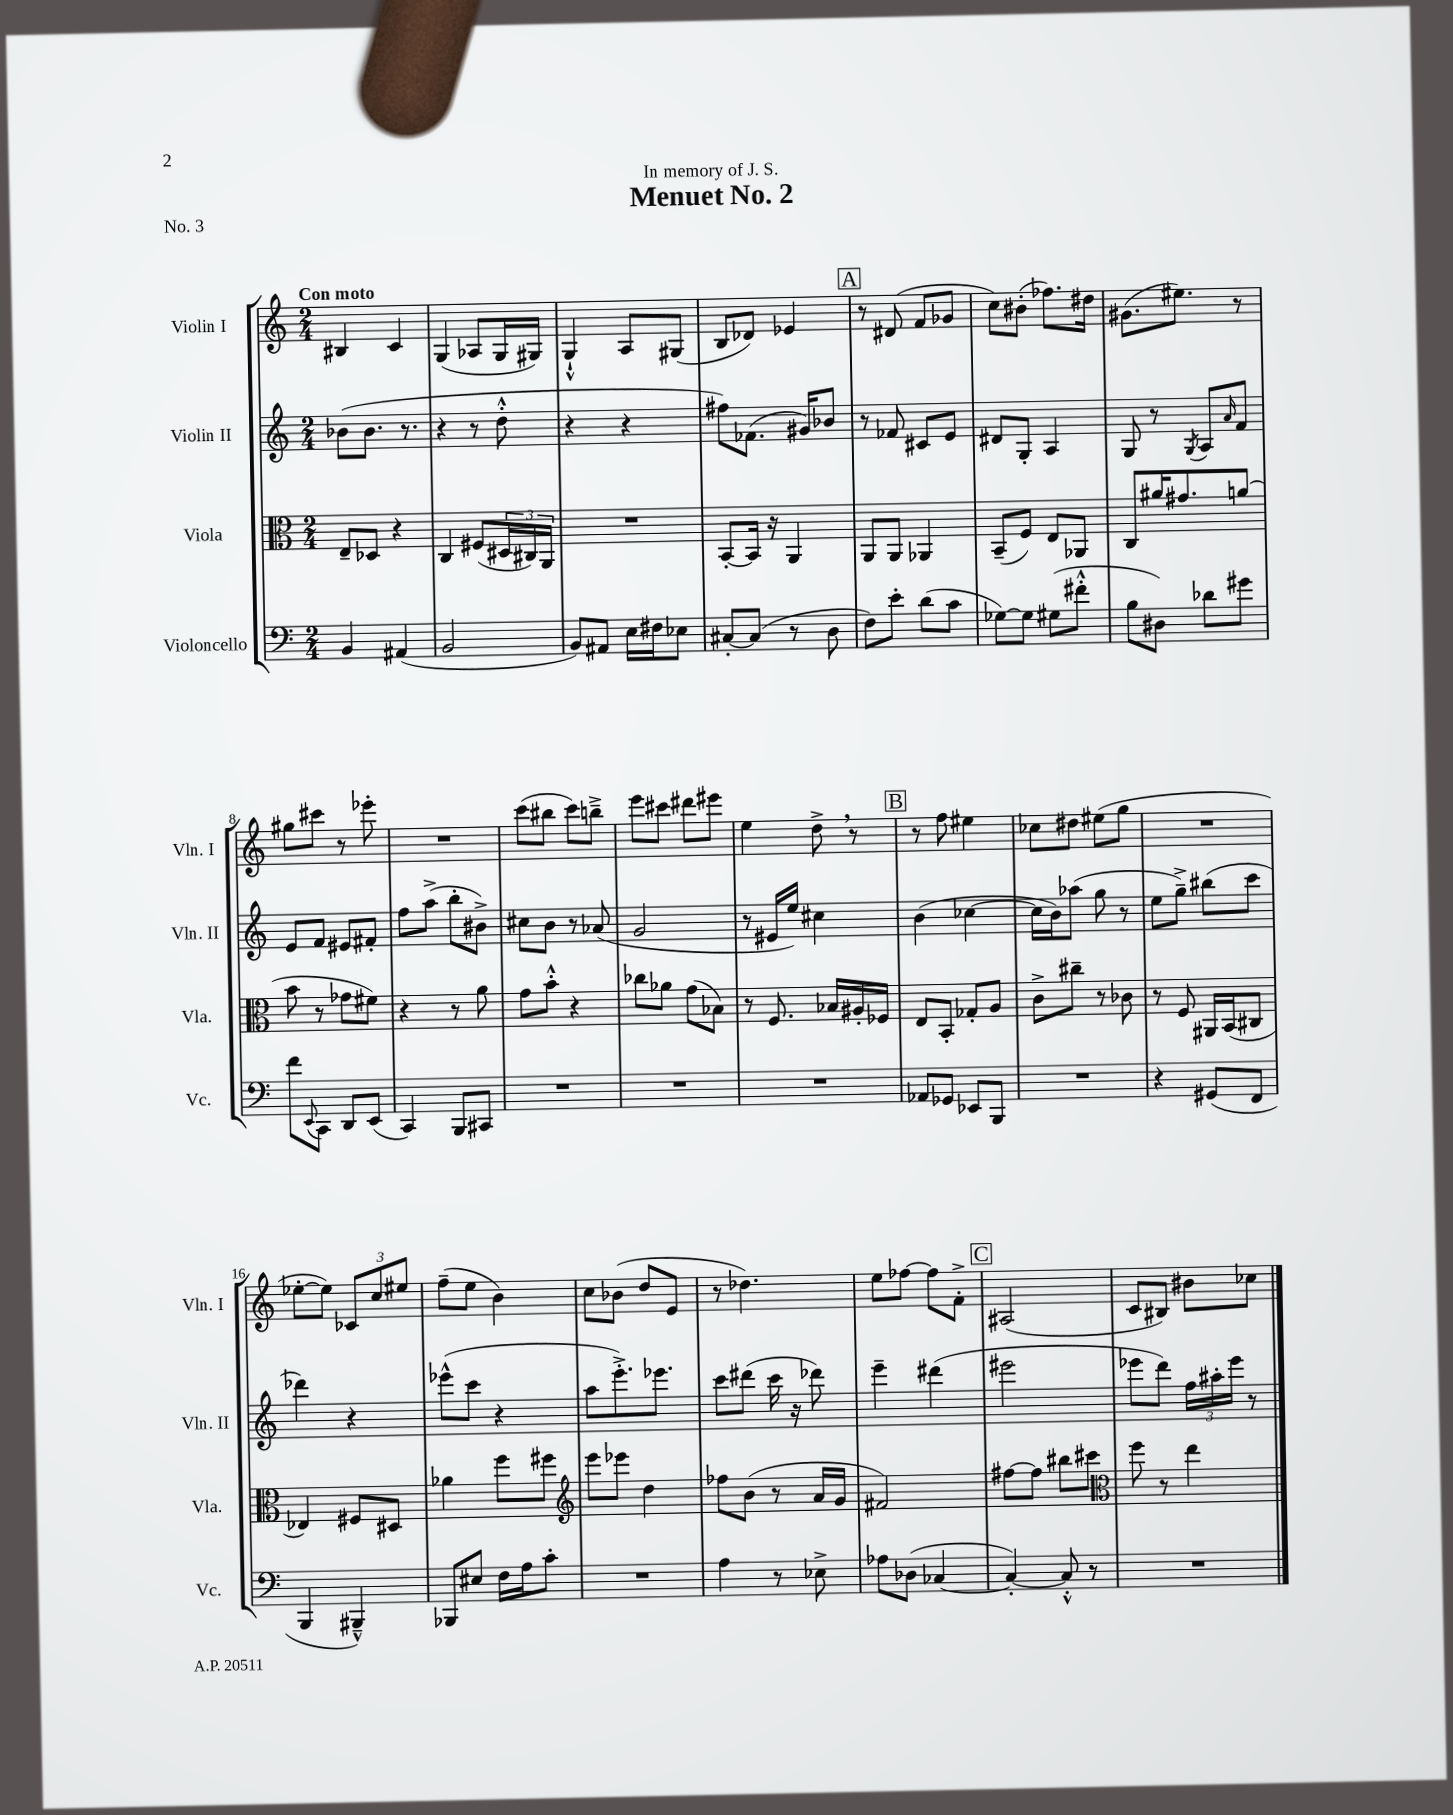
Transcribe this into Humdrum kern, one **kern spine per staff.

**kern	**kern	**kern	**kern
*part4	*part3	*part2	*part1
*staff4	*staff3	*staff2	*staff1
*I"Violoncello	*I"Viola	*I"Violin II	*I"Violin I
*I'Vc.	*I'Vla.	*I'Vln. II	*I'Vln. I
*clefF4	*clefC3	*clefG2	*clefG2
*k[]	*k[]	*k[]	*k[]
*M2/4	*M2/4	*M2/4	*M2/4
=1	=1	=1	=1
!	!	!	!LO:TX:a:B:t=Con moto
4BB/	8E~/L	(8b-X\L	4B#X/
.	8D-X/J	8.b-\J	.
(4AA#X/	4r	.	4c/
.	.	8.r	.
=2	=2	=2	=2
2BB/	4C/	4r	(4G/
.	(8F#X/L	8r	8A-X/L
.	24D#X/L	8dd'^^\	16G/L
.	24C#X/)	.	.
.	.	.	16G#X/JJ)
.	24AA/JJ	.	.
=3	=3	=3	=3
8BB/L)	2r	4r	4G`^^/
8AA#X/J	.	.	.
16E\LL	.	4r	8A/L
16F#X\J	.	.	.
8E-X\J	.	.	(8G#X/J
=4	=4	=4	=4
[8C#X'/L	[8BB'/L	8ff#X\L)	8B/L
(8C#/J]	16BB/Jk]	(8.f-X\J	8d-X/J)
.	16r	.	.
8r	4AA/	.	4e-X/
.	.	16g#X/KL)	.
8D\	.	8b-X/J	.
!!LO:REH:place=s1:t=A
=5	=5	=5	=5
8F\L)	8AA/L	8r	8r
8e'\J	8AA/J	8f-X/	(8d#X/
(8d\L	4AA-X/	8c#X/L	8f/L
8c\J	.	8e/J	8g-X/J
=6	=6	=6	=6
[8G-X\L)	(8BB~/L	8d#X/L	8cc\L)
8G-\J]	8F/J)	8G'/J	(8b#X'\J
(8G#X\L	8E/L	4A/	8.ff-X\L)
8f#X'^^\J	8AA-X/J	.	.
.	.	.	16dd#X\Jk
=7	=7	=7	=7
8B\L	8C/L	8G/	(8.g#X\L
8D#X\J)	16a#X/K	8r	.
.	8.g#X/	.	8.ee#X\J)
.	.	8qG/	.
8d-X\L	.	8A/L	.
.	.	16qqa/	.
8g#X\J	(8an/J	8f/J	8r
!!LO:LB:g=z
=8	=8	=8	=8
8f\L	8b\	8e/L	8gg#X\L
8qqEE/	.	.	.
8CC\J	8r	8f/J	8ccc#X\J
8DD/L	8g-X\L	8e#X/L	8r
(8EE/J	8f#X\J)	8f#X'/J	8eee-X'\
=9	=9	=9	=9
4CC/)	4r	8ff\L	2r
.	.	(8aa^\J	.
8BBB/L	8r	8bb'\L	.
8CC#X/J	8a\	8b#X^\J)	.
=10	=10	=10	=10
2r	8g\L	8cc#X\L	(8ccc\L
.	8b'^^\J	8b\J	8bb#X\J
.	4r	8r	8ccc\L)
.	.	(8a-X/	8bbn~^\J
=11	=11	=11	=11
2r	8cc-X\L	2g/	8eee\L
.	8a-X\J	.	8ccc#X\J
.	(8g\L	.	8ddd#X\L
.	8B-X\J)	.	8eee#X\J
=12	=12	=12	=12
2r	8r	8r	4ee\
.	8.F/	16e#X/LL	.
.	.	16ee/JJ)	.
.	.	4cc#X\	8dd^,\
.	16B-X/LL	.	.
.	16A#X'/	.	8r
.	16F-X/JJ	.	.
!!LO:REH:place=s1:t=B
=13	=13	=13	=13
8AA-X/L	8E/L	(4b\	8r
8GG-X/J	8BB'/J	.	8ff\
8EE-X/L	8G-X'/L	[4cc-X\	4ee#X\
8BBB/J	8A/J	.	.
=14	=14	=14	=14
2r	8c^\L	16cc-\LL]	8cc-X\L
.	.	16b\J)	.
.	8cc#X~\J	(8aa-X\J	8dd#X\J
.	8r	8gg\	(8ee#X\L
.	8c-X\	8r	8gg\J
=15	=15	=15	=15
4r	8r	8ee\L	2r
.	8F/	8gg~^\J)	.
(8GG#X/L	16AA#X/LL	(8bb#X\L	.
.	(16BB/J	.	.
8FF/J	8C#X/J	8ccc\J	.
!!LO:LB:g=z
=16	=16	=16	=16
4BBB/	4E-X/)	4ddd-X\)	[8ee-X'\L
.	.	.	8ee-\J])
4BBB#X~^^/)	8F#X/L	4r	12c-X/L
.	.	.	12cc/
.	8D#X/J	.	.
.	.	.	12ee#X/J
=17	=17	=17	=17
8BBB-X/L	4a-X\	(8eee-X^^\L	(8ff~\L
8E#X/J	.	8ccc\J	8ee\J
16F\LL	8ff\L	4r	4b\)
16A\J	.	.	.
8c'\J	8ff#X\J	.	.
=18	=18	=18	=18
*	*clefG2	*	*
2r	8eee\L	8aa\L	8cc\L
.	8eee-X\J	8.eee'^\)	(8b-X\J
.	4dd\	.	8dd/L
.	.	8.eee-X\J	.
.	.	.	8e/J
=19	=19	=19	=19
4A\	8ff-X\L	8ccc\L	8r
.	(8b\J	(8ddd#X\J	4.dd-X\)
8r	8r	16ccc\	.
.	.	16r	.
8E-X^\	16a/LL	8ddd-X\)	.
.	16g/JJ	.	.
=20	=20	=20	=20
8A-X\L	2f#X/)	4eee~\	8ee\L
(8D-X\J	.	.	[8ff-X\J
[4C-X/	.	(4ddd#X\	8ff-\L]
.	.	.	8f'^\J
!!LO:REH:place=s1:t=C
=21	=21	=21	=21
4C-'/_)	[8ff#X\L	2eee#X\	(2A#X/
.	8ff#\J]	.	.
8C-'^^/]	8bb#X\L	.	.
8r	8ccc#X\J	.	.
=22	=22	=22	=22
*	*clefC3	*	*
2r	8ff\	8eee-X\L	8c/L
.	8r	8ddd\J)	8B#X/J)
.	4ee\	24ff\LL	8b#X\L
.	.	24aa#X'\	.
.	.	24eee-\JJ	.
.	.	8r	8cc-X\J
==	==	==	==
*-	*-	*-	*-
